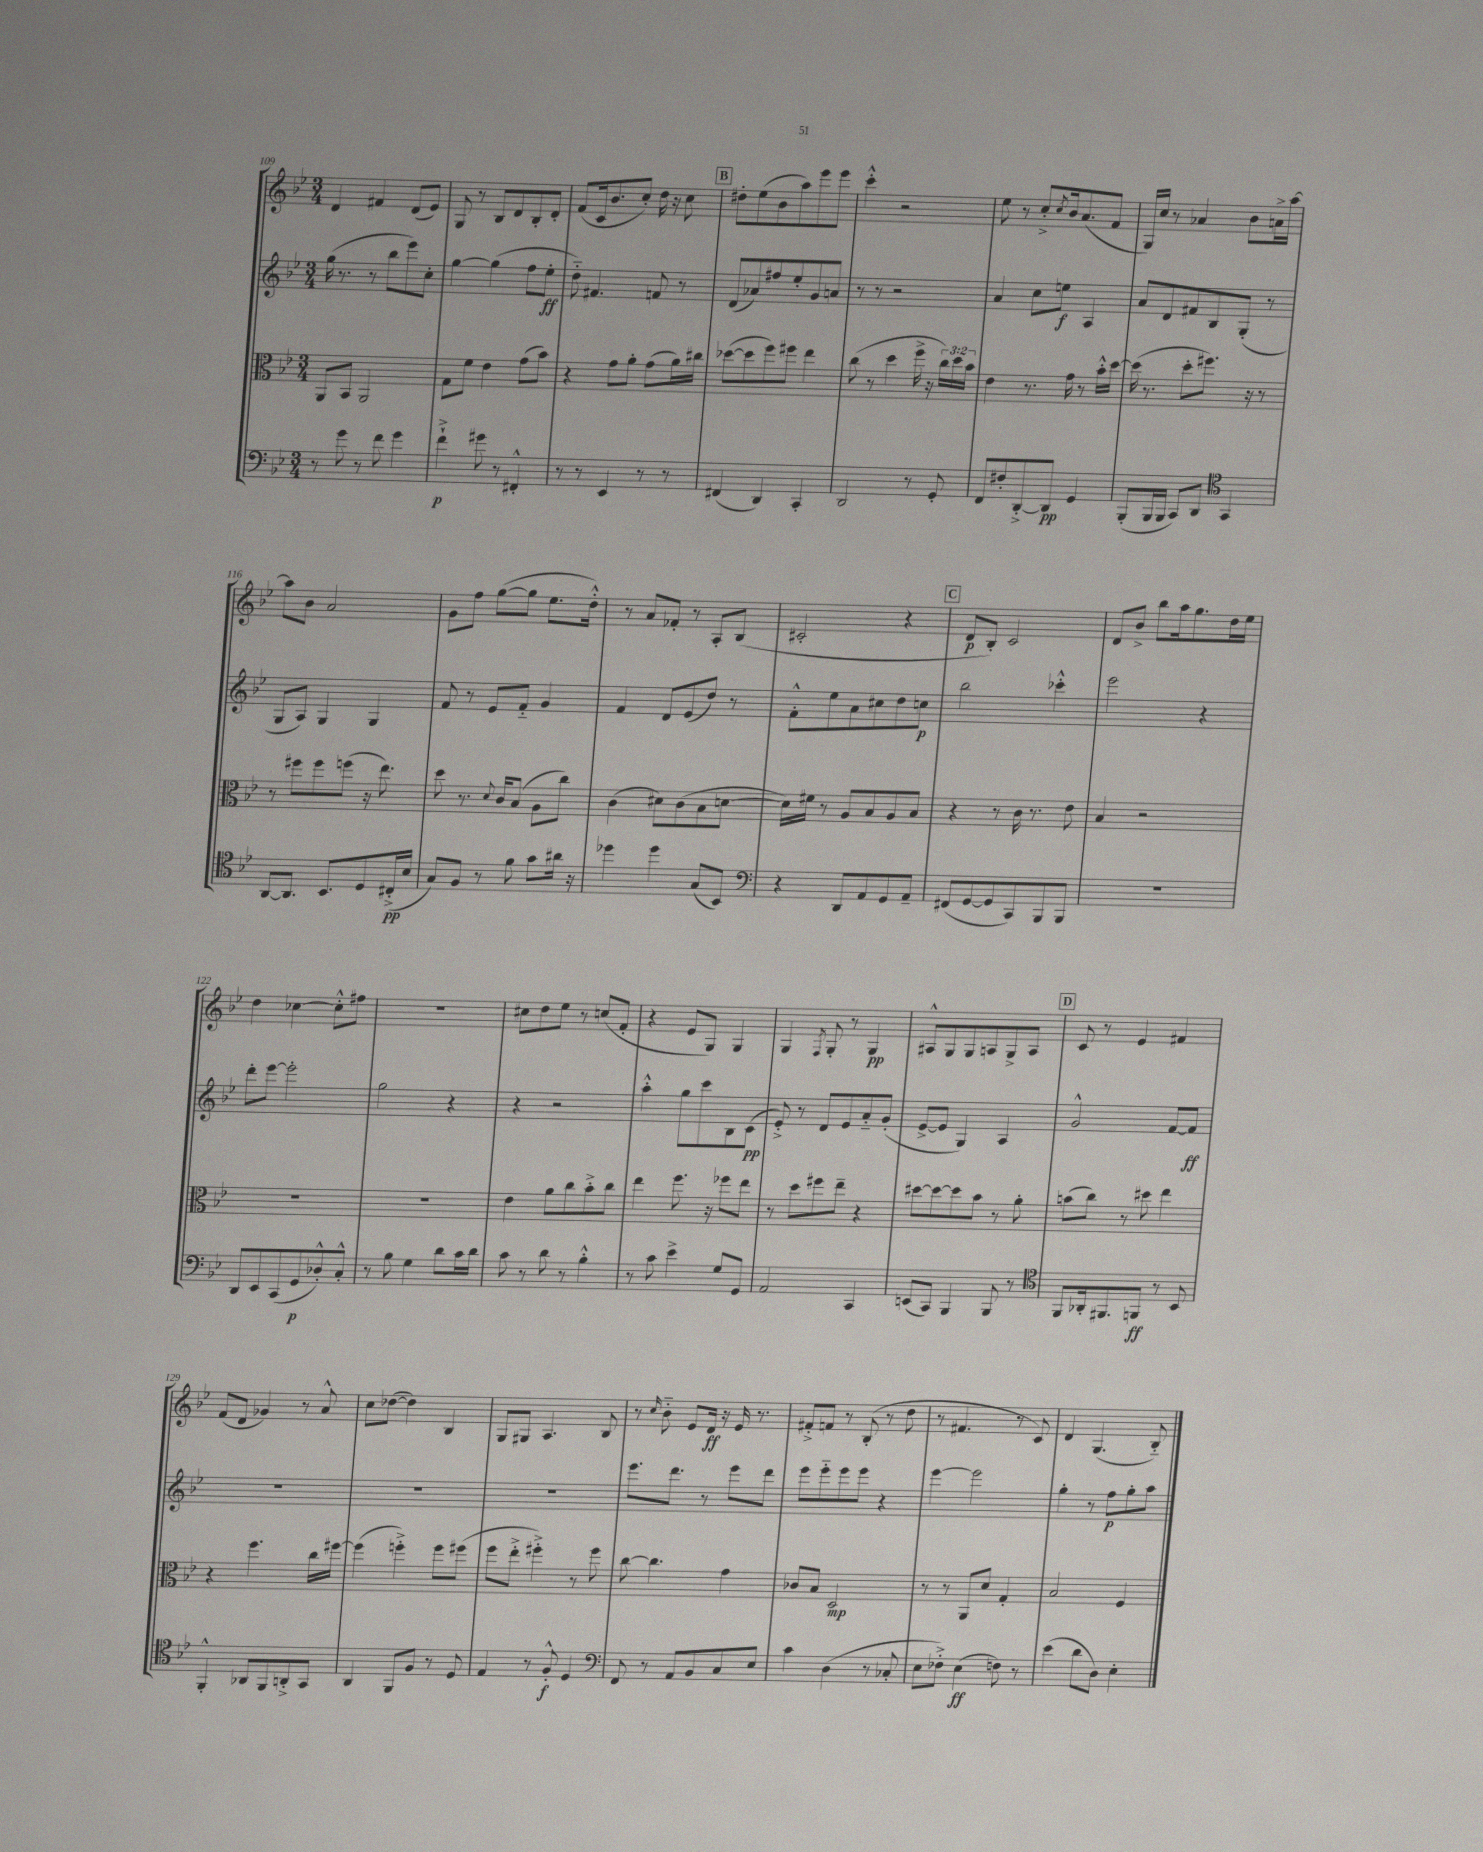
<<
\new StaffGroup <<
\new Staff = "s0" {
    \clef treble \key bes \major \numericTimeSignature \time 3/4
    d'4 fis'4 d'8( ees'8) |
    g8 r8 bes8 d'8 bes8-. d'8-. |
    f'8( c'16 bes'8. c''8-.) d''16 r16 c''8 |
    \mark \markup { \box "B" } dis''8-. ees''8( bes'8 a''8) ees'''8 ees'''8 |
    c'''4-.-^ r2 |
    ees''8 r8 c''8-.-> \acciaccatura { c''8 } bes'16 a'8.( f'8 |
    g16) c''16 r8 aes'4 bes'8 a'16-> a''16~ |
    a''8 bes'8 a'2 |
    g'8 f''8 g''8~( g''8 ees''8. d''16-.-^) |
    r8 a'8 fes'8-. r8 a8-. bes8( |
    cis'2-. r4 |
    \mark \markup { \box "C" } d'8\p bes8-.) c'2 |
    d'8 bes'8-> bes''8 a''16 g''8. d''16 ees''16 |
    d''4 ces''4~ ces''8-.-^ fis''8 |
    R2. |
    cis''8 d''8 ees''8 r8 c''8( f'8-. |
    r4 ees'8 g8) g4 |
    g4 \acciaccatura { f8 } g8-. r8 g4\pp |
    ais8-^ g8 g8 a8 g8-> a8 |
    \mark \markup { \box "D" } c'8 r8 ees'4 fis'4 |
    f'8( d'8 ges'4) r8 a'8-^ |
    c''8 des''8~( des''4) bes4 |
    g8 gis8 a4. bes8 |
    r8 \grace { c''16 } bes'8-_ ees'8 d'16\ff r16 ees'16 r8. |
    fis'8-.-> f'8 r8 bes8-.( r8 d''8 |
    r8 fis'4. r8 c'8) |
    d'4 g4.( bes8-_) \bar "|." |
}
\new Staff = "s1" {
    \clef treble \key bes \major \numericTimeSignature \time 3/4
    g''16( r8. r8 bes''8 ees'''8) c''8-. |
    g''4~ g''4( f''8 ees''8-.\ff |
    d''8-_) fis'4. f'8 r8 |
    \mark \markup { \box "B" } d'8( aes'8) fis''8 ees''8-. g'8 a'8 |
    r8 r8 r2 |
    a'4 c''8 e''8\f a4 |
    a'8 d'8 fis'8 bes8 g8-.( r8 |
    g8 a8) g4 g4 |
    f'8 r8 ees'8 f'8-_ g'4 |
    f'4 d'8 ees'8( d''8) r8 |
    f'8-.-^ ees''8 a'8 cis''8 d''8 c''8\p |
    \mark \markup { \box "C" } bes''2 ces'''4-.-^ |
    ees'''2 r4 |
    d'''8-. ees'''8~ ees'''2-. |
    g''2 r4 |
    r4 r2 |
    a''4-.-^ g''8 c'''8 bes8 c'8\pp( |
    ees'8-.->) r8 d'8 ees'8 a'8-_ g'8-.( |
    ees'8~-> ees'8 g4) a4 |
    \mark \markup { \box "D" } g'2-^ f'8~ f'8\ff |
    R2. |
    R2. |
    R2. |
    ees'''8. d'''8. r8 ees'''8 d'''8 |
    ees'''8 ees'''8-_ ees'''8 ees'''8 r4 |
    ees'''4~ ees'''2 |
    g''4-. r8 f''8\p g''8-. a''8 \bar "|." |
}
\new Staff = "s2" {
    \clef alto \key bes \major \numericTimeSignature \time 3/4 \override Staff.TupletNumber.text = #tuplet-number::calc-fraction-text
    a,8 bes,8 a,2 |
    g8 f'8 ees'4 g'8( bes'8) |
    r4 g'8 a'8-. g'8( a'16) cis''16 |
    \mark \markup { \box "B" } des''8~( des''8 f''8) fis''8 ees''4 |
    c''8( r8 d''4 f''16-> r16 \tuplet 3/2 { c''16) d''16 bes'16 } |
    ees'4 r8. g'16 r8 bes'16-.-^ d''16~ |
    d''16( r8. d''8-. fis''8.) r16 r8 |
    r8 fis''8 fis''8 f''8( r16 ees''8.) |
    d''8 r8. \appoggiatura { d'8 } c'16 bes8( a8 c''8) |
    c'4( dis'8) c'8( bes8 d'8~ |
    d'16) fis'16 r8 a8 bes8 a8 bes8 |
    \mark \markup { \box "C" } r4 r8 c'16 r8. ees'8 |
    bes4 r2 |
    R2. |
    R2. |
    ees'4 a'8 c''8 bes'8-.-> c''8 |
    ees''4 f''8. r16 fes''8 ees''8 |
    r8 d''8 fis''8 ees''8-- r4 |
    dis''8~ dis''8~ dis''8 bes'8 r8 a'8-. |
    \mark \markup { \box "D" } b'8( c''8) r8 dis''8 ees''4 |
    r4 f''4. c''16 fis''16~ |
    fis''4( f''4-.->) f''8 fis''8( |
    f''8 ees''8-.-> fis''4-.->) r8 fis''8 |
    c''8~ c''4. g'4 |
    ces'8 bes8 d2\mp |
    r8 r8 a,8 d'8 g4-. |
    bes2 f4 \bar "|." |
}
\new Staff = "s3" {
    \clef bass \key bes \major \numericTimeSignature \time 3/4
    r8 g'8 r8 f'8 g'4 |
    f'4-!->\p gis'8 r8 fis,4-.-^ |
    r8 r8 ees,4 r8 r8 |
    \mark \markup { \box "B" } fis,4( d,4) c,4-. |
    d,2 r8 g,8-. |
    f,8 fis8-. d,8~-.-> d,8\pp g,4 |
    bes,,8-.( bes,,16 bes,,16 c,8) d,8 \clef tenor g,4 |
    a,8~ a,8. bes,8. d8 cis16-.->\pp( bes16 |
    g8) f8 r8 f'8 g'8 ais'16 r16 |
    des''4 des''4 g8( bes,8) |
    \clef bass r4 d,8 a,8 g,8 a,8-- |
    \mark \markup { \box "C" } fis,8( g,8~ g,8 c,8) bes,,8 bes,,8 |
    R2. |
    d,8 ees,8 c,8( g,8\p des8-.-^) c8-.-^ |
    r8 bes8 g4 d'8 c'16 d'16 |
    c'8 r8 d'8 r8 bes4-.-^ |
    r8 c'8 ees'4-> g8 g,8 |
    a,2 c,4 |
    e,8( c,8) bes,,4 bes,,8 r8 |
    \mark \markup { \box "D" } \clef tenor f,8 aes,16-. fis,8. f,8\ff r8 bes,8 |
    f,4-.-^ aes,8 f,8 a,8-.-> g,8 |
    a,4 f,8 f8 r8 d8 |
    ees4 r8 f8-.-^\f d4 |
    \clef bass f,8 r8 a,8 bes,8 c8 ees8 |
    c'4 d4( r8 ces8-. |
    ees8 fes8-.->) ees4\ff( f8) r8 |
    ees'4( d'8 d8) ees4-. \bar "|." |
}
>>
>>
\layout { \context { \Score currentBarNumber = #109 } }
